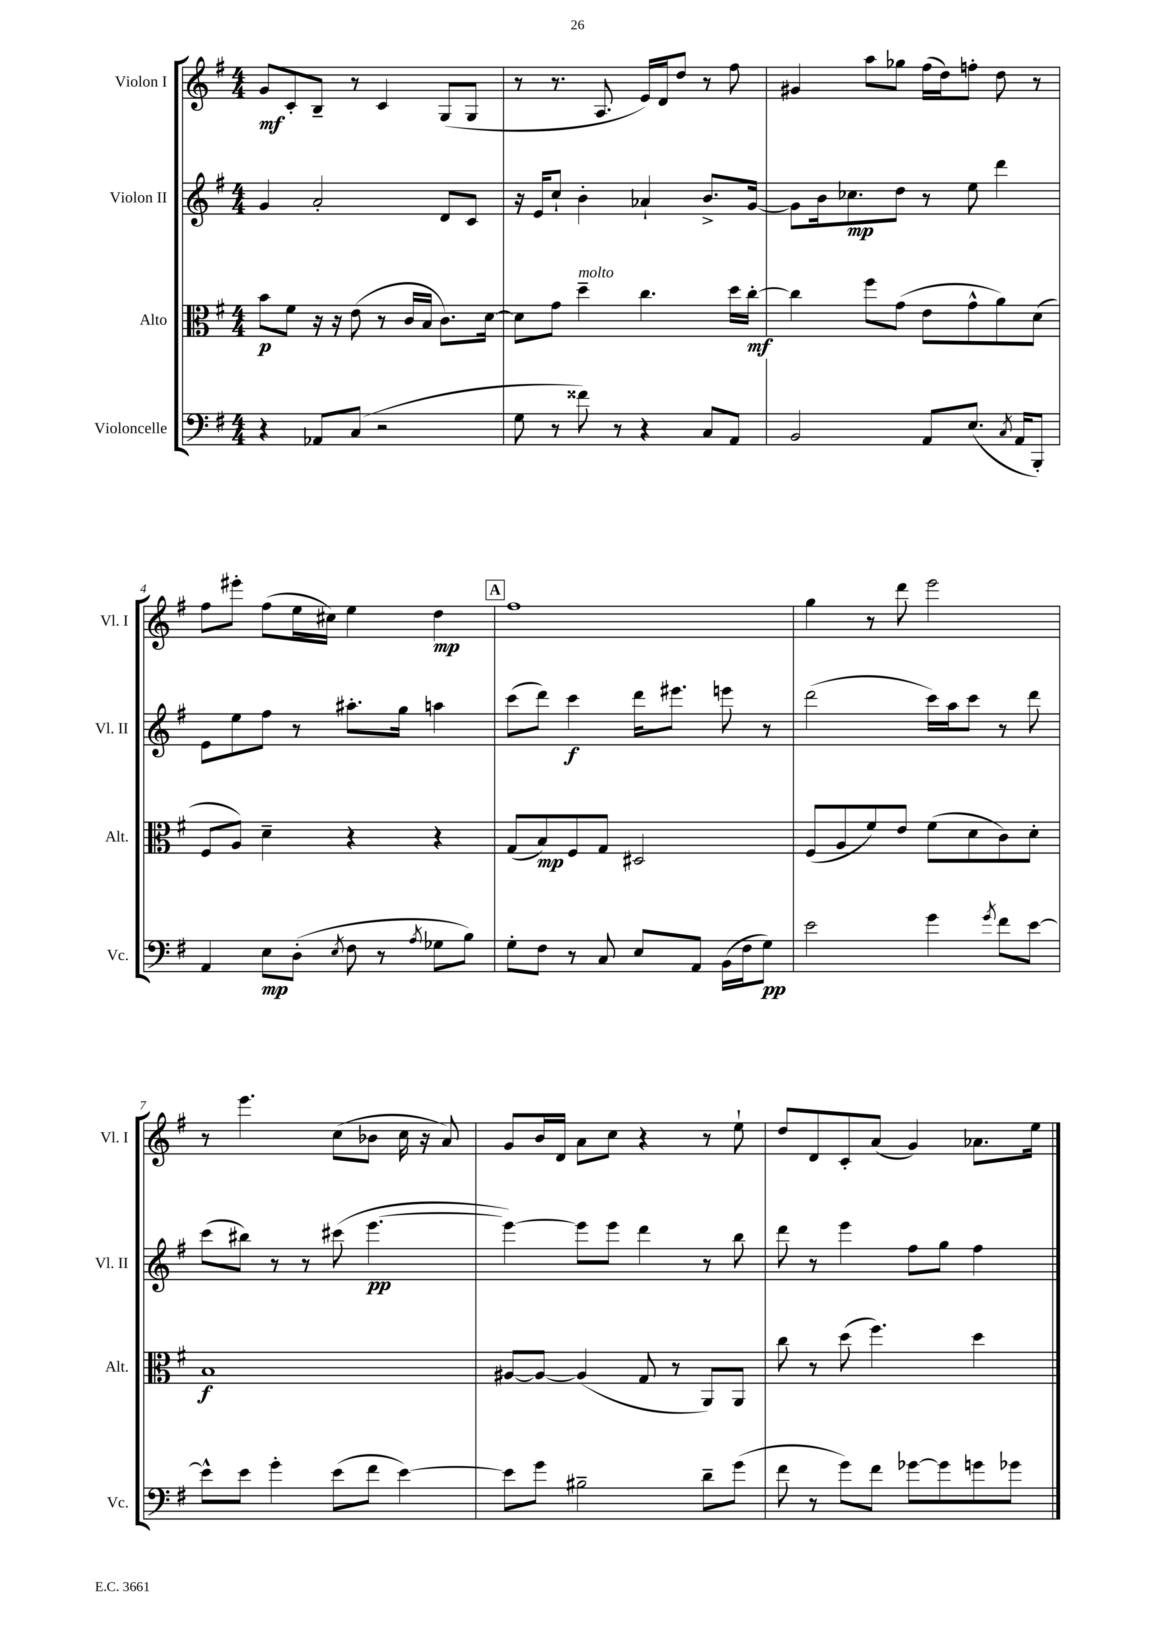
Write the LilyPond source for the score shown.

<<
\new StaffGroup <<
\new Staff = "s0" \with { instrumentName = "Violon I" shortInstrumentName = "Vl. I" } {
    \clef treble \key g \major \numericTimeSignature \time 4/4
    g'8\mf c'8-. b8-- r8 c'4 g8( g8 |
    r8 r8. a8. e'16) d'16 d''8 r8 fis''8 |
    gis'4 a''8 ges''8 fis''16( d''16) f''8-. d''8 r8 |
    fis''8 eis'''8-. fis''8( e''16 cis''16) e''4 d''4\mp |
    \mark \markup { \box "A" } fis''1 |
    g''4 r8 d'''8 e'''2 |
    r8 e'''4. c''8( bes'8 c''16 r16 a'8) |
    g'8 b'16 d'16 a'8 c''8 r4 r8 e''8-! |
    d''8 d'8 c'8-. a'8( g'4) aes'8. e''16 \bar "|." |
}
\new Staff = "s1" \with { instrumentName = "Violon II" shortInstrumentName = "Vl. II" } {
    \clef treble \key g \major \numericTimeSignature \time 4/4
    g'4 a'2-. d'8 c'8 |
    r16 e'16 c''8-! b'4-. aes'4-! b'8.-> g'16~ |
    g'8 b'16 ces''8.\mp d''8 r8 e''8 d'''4 |
    e'8 e''8 fis''8 r8 ais''8.-. g''16 a''4 |
    \mark \markup { \box "A" } c'''8( d'''8) c'''4\f d'''16 eis'''8. e'''8 r8 |
    d'''2( c'''16) a''16 c'''8 r8 d'''8 |
    c'''8( bis''8) r8 r8 cis'''8( e'''4.~\pp |
    e'''4~) e'''8 e'''8 d'''4 r8 b''8 |
    d'''8 r8 e'''4 fis''8 g''8 fis''4 \bar "|." |
}
\new Staff = "s2" \with { instrumentName = "Alto" shortInstrumentName = "Alt." } {
    \clef alto \key g \major \numericTimeSignature \time 4/4
    b'8\p fis'8 r16 r16 e'8( r8 c'16 b16 c'8.) d'16~ |
    d'8 g'8 d''4--^\markup { \italic "molto" } c''4. d''16 c''16~-.\mf |
    c''4 fis''8 g'8( e'8 g'8-^ a'8) d'8( |
    fis8 a8) d'4-- r4 r4 |
    \mark \markup { \box "A" } g8( b8\mp) fis8 g8 dis2 |
    fis8( a8 fis'8) e'8 fis'8( d'8 c'8) d'8-. |
    b1\f |
    ais8~ ais8~ ais4( g8 r8 a,8) a,8 |
    c''8 r8 d''8( fis''4.) d''4 \bar "|." |
}
\new Staff = "s3" \with { instrumentName = "Violoncelle" shortInstrumentName = "Vc." } {
    \clef bass \key g \major \numericTimeSignature \time 4/4
    r4 aes,8 c8( r2 |
    g8 r8 fisis'8) r8 r4 c8 a,8 |
    b,2 a,8 e8.( \acciaccatura { c8 } a,16 b,,8-.) |
    a,4 e8\mp d8-.( \acciaccatura { e8 } fis8 r8 \acciaccatura { a8 } ges8 b8) |
    \mark \markup { \box "A" } g8-. fis8 r8 c8 e8 a,8 b,16( fis16 g8\pp) |
    e'2 g'4 \acciaccatura { g'8 } fis'8 e'8~ |
    e'8-^ e'8 g'4-. e'8( fis'8 e'4~) |
    e'8 g'8 bis2-- d'8-- g'8( |
    fis'8 r8 g'8) fis'8 ges'8~ ges'8 g'8 ges'8 \bar "|." |
}
>>
>>
